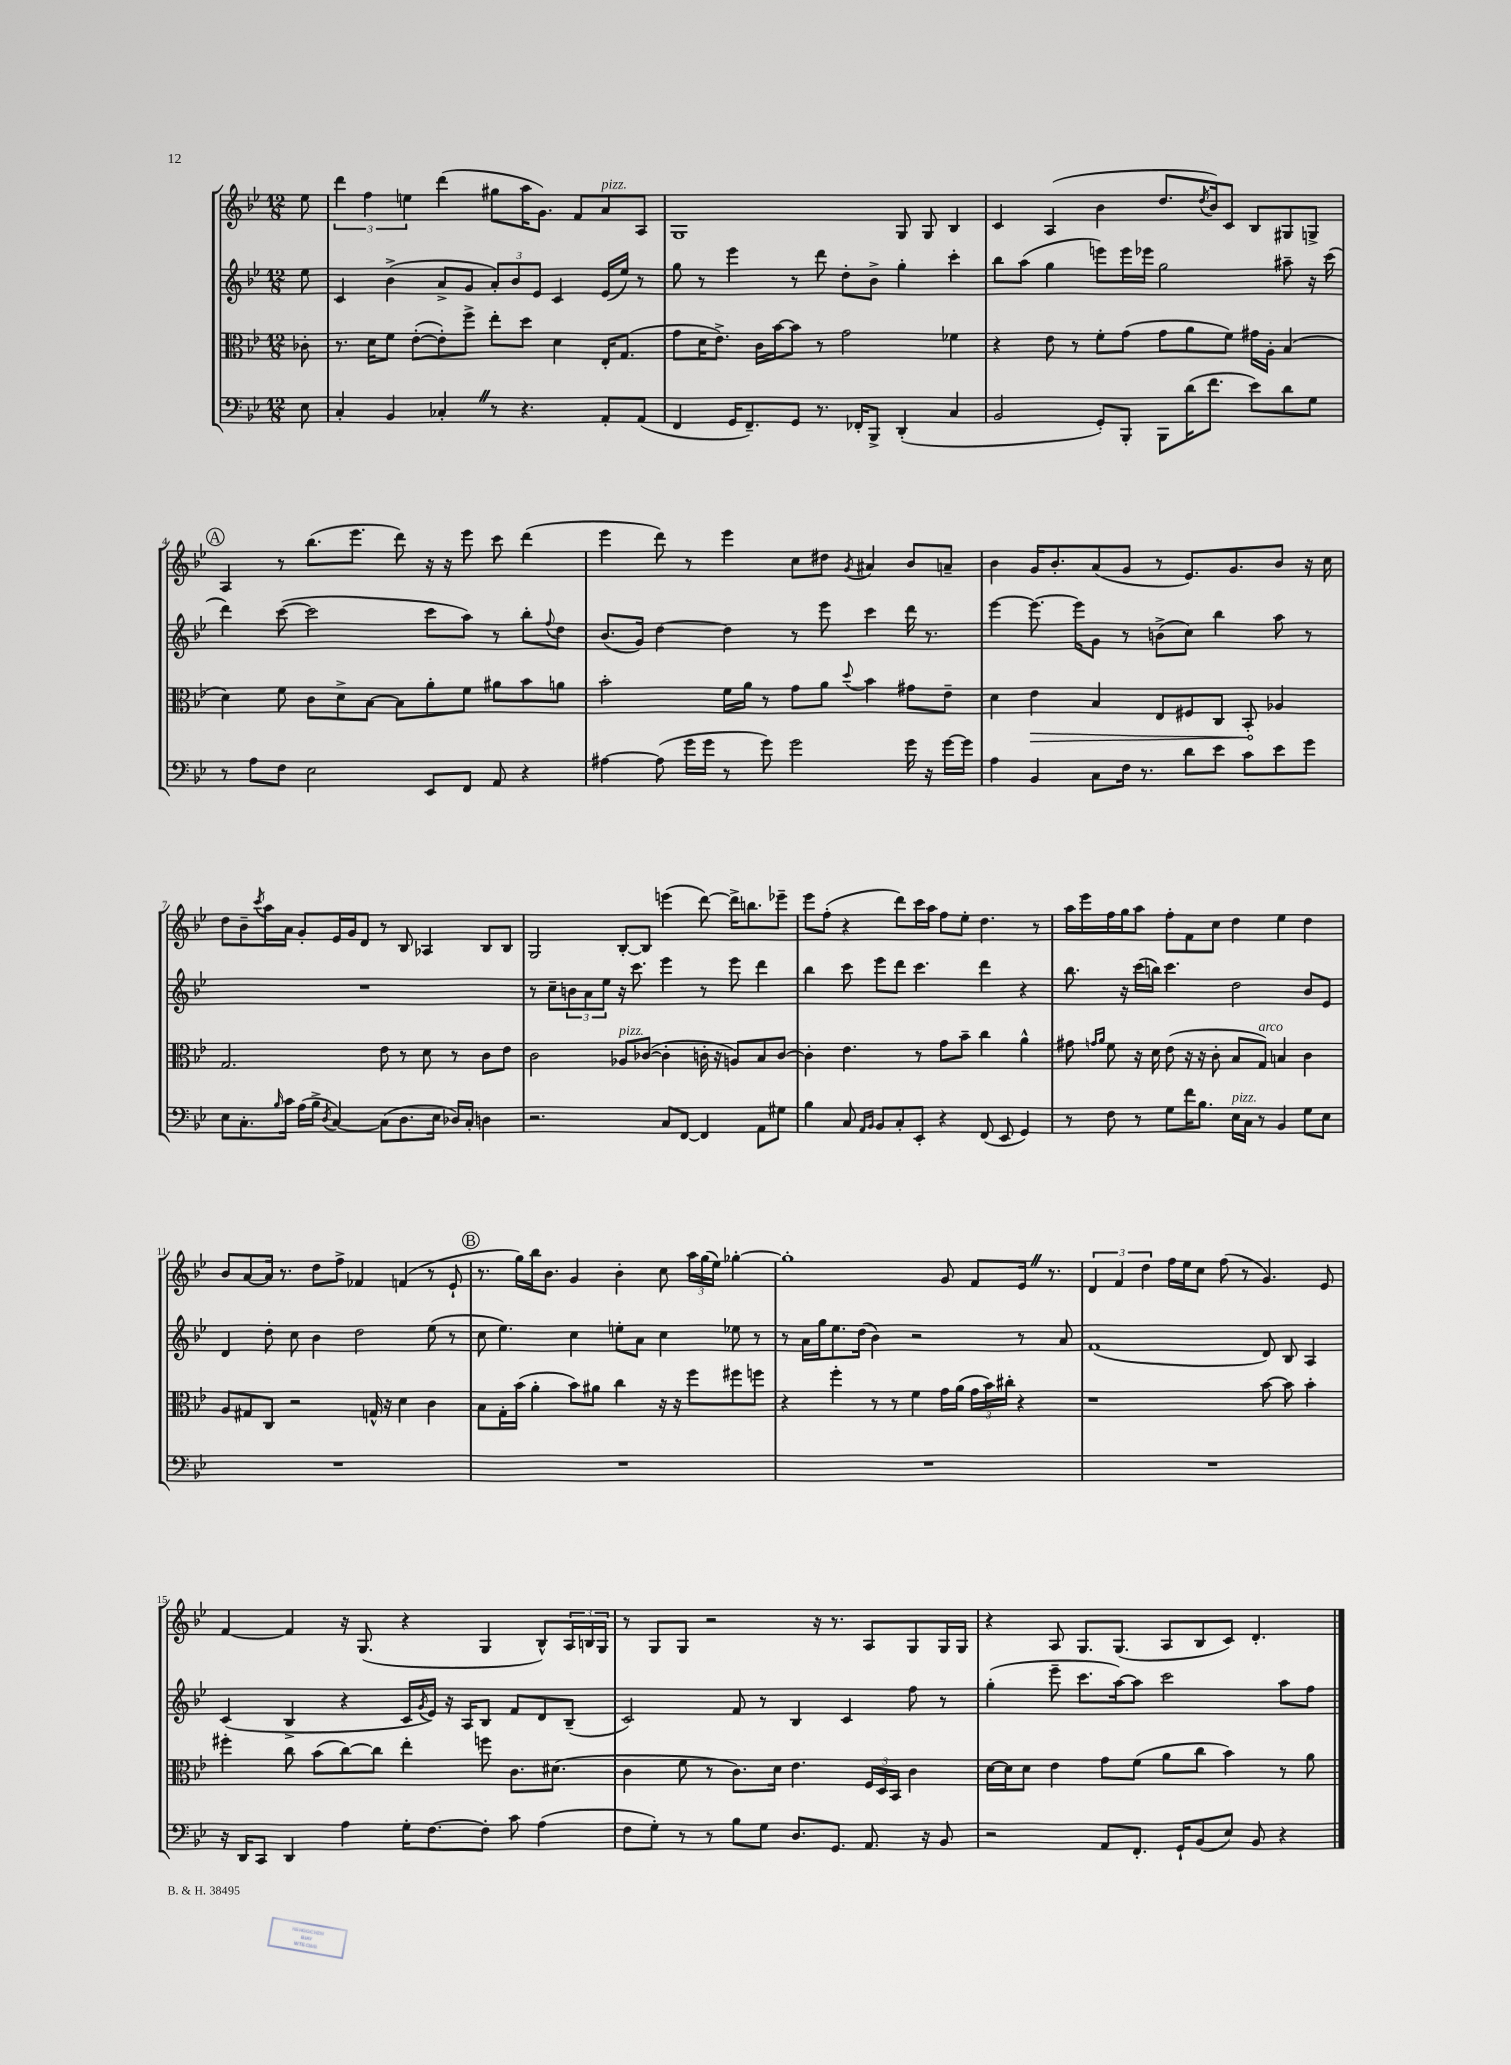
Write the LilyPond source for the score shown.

<<
\new StaffGroup <<
\new Staff = "s0" {
    \clef treble \key bes \major \numericTimeSignature \time 12/8 \partial 8
    ees''8 |
    \tuplet 3/2 { d'''4 f''4 e''4 } d'''4( gis''8 a''16 g'8.) f'8 a'8^\markup { \italic "pizz." } a8 |
    g1 g8 g8 bes4 |
    c'4 a4( bes'4 d''8. \acciaccatura { d''8 } bes'16) c'8 bes8 gis8 g8-> |
    \mark \markup { \circle "A" } a4 r8 bes''8.( ees'''8. d'''8) r16 r16 ees'''8 c'''8 d'''4( |
    ees'''4 d'''8) r8 ees'''4 c''8 dis''8 \acciaccatura { g'8 } ais'4 bes'8 a'8-- |
    bes'4 g'16 bes'8.-. a'8( g'8 r8 ees'8.) g'8. bes'8 r16 c''16 |
    d''8 bes'8-- \acciaccatura { c'''8 } a''16 a'16 g'8-. ees'16 g'16 d'8 r8 bes8 aes4 bes8 bes8 |
    g2 bes8~-. bes8 e'''4( d'''8~) d'''16-> b''8. ees'''8-- |
    ees'''8 f''8-.( r4 d'''8) c'''16 a''16 f''8 ees''8-. d''4. r8 |
    a''16 ees'''16 f''16 g''16 a''8 f''8-. f'8 c''8 d''4 ees''4 d''4 |
    bes'8 a'8~ a'16 r8. d''8 f''8-> fes'4 f'4( r8 ees'8-! |
    \mark \markup { \circle "B" } r8. g''16) bes''16 bes'8. g'4 bes'4-. c''8 \tuplet 3/2 { a''16 g''16( ees''16) } ges''4~-. |
    ges''1-. g'8 f'8 ees'16 \once \override BreathingSign.text = \markup { \musicglyph "scripts.caesura.straight" } \breathe r8. |
    \tuplet 3/2 { d'4 f'4 d''4 } f''16 ees''16 c''8 f''8( r8 g'4.) ees'8 |
    f'4~ f'4 r16 g8.( r4 g4 bes8-^) \tuplet 3/2 { a16 b16 g16 } |
    r8 g8 g8 r2 r16 r8. a8 g8 g16 g16 |
    r4 a8 g8. g8.( a8 bes8 c'8) d'4.-. \bar "|." |
}
\new Staff = "s1" {
    \clef treble \key bes \major \numericTimeSignature \time 12/8 \partial 8
    ees''8 |
    c'4 bes'4->( a'8-> g'8 \tuplet 3/2 { a'8-.) bes'8 ees'8 } c'4 ees'16( ees''16) r8 |
    g''8 r8 ees'''4 r8 d'''8 d''8-. bes'8-> g''4-. c'''4-. |
    bes''8 a''8( g''4 e'''8) e'''16 ees'''16 g''2 ais''8-- r16 c'''16( |
    \mark \markup { \circle "A" } d'''4) c'''8~( c'''2 c'''8 a''8) r8 bes''8-. \appoggiatura { f''8 } d''8 |
    bes'8.( g'16) d''4~ d''4 r8 ees'''8 c'''4 d'''16 r8. |
    ees'''4~ ees'''8.~ ees'''16 g'8 r8 b'8->( c''8) bes''4 a''8 r8 |
    R1. |
    r8 c''8-- \tuplet 3/2 { b'8 a'8 ees''8 } r16 c'''8. ees'''4 r8 ees'''8 d'''4 |
    bes''4 c'''8 ees'''8 d'''8 c'''4. d'''4 r4 |
    bes''8. r16 c'''16( b''16) c'''4. d''2 bes'8 ees'8 |
    d'4 d''8-. c''8 bes'4 d''2 ees''8( r8 |
    \mark \markup { \circle "B" } c''8 ees''4.) c''4 e''8-. a'8 c''4 ees''8 r8 |
    r8 a'16 g''16 ees''8. d''16( bes'4) r2 r8 a'8 |
    f'1( d'8) bes8 a4 |
    c'4( bes4-> r4 c'16 \acciaccatura { g'8 } ees'16) r16 a16 bes8 f'8 d'8 bes8--( |
    c'2) f'8 r8 bes4 c'4 f''8 r8 |
    g''4-.( ees'''8-- c'''8. a''16~) a''8 c'''2 a''8 f''8 \bar "|." |
}
\new Staff = "s2" {
    \clef alto \key bes \major \numericTimeSignature \time 12/8 \partial 8
    ces'8-. |
    r8. d'16 f'8 ees'8~-.( ees'8-.) f''8-> ees''8-. d''8 d'4 ees16-. g8.( |
    g'8 d'16 ees'8.->) c'16 bes'16~ bes'8 r8 g'2 fes'4 |
    r4 ees'8 r8 f'8-. g'8( g'8 a'8 f'8) gis'16 a16-. bes4( |
    \mark \markup { \circle "A" } d'4) f'8 c'8 d'8-> bes8~ bes8 a'8-. f'8 ais'8 bes'8 a'8 |
    bes'2-. f'16 a'16 r8 g'8 a'8 \appoggiatura { d''8 } bes'4 gis'8 ees'8-- |
    d'4 \once \override Hairpin.circled-tip = ##t ees'4\> bes4 ees8 fis8 c8 bes,8-.\! aes4 |
    g2. ees'8 r8 d'8 r8 c'8 ees'8 |
    c'2 aes8^\markup { \italic "pizz." } ces'8~( ces'4-. c'16-. r16 a8) bes8 c'8~ |
    c'4-. ees'4. r8 g'8 bes'8-- c''4 a'4-^ |
    gis'8 \grace { g'16 a'16 } f'8 r16 d'16 ees'8( r16 r16 c'8-. bes8 g8^\markup { \italic "arco" }) b4 c'4 |
    a8 gis8 c8 r2 g16-^ r16 d'4 c'4 |
    \mark \markup { \circle "B" } bes8 g16-. bes'16( a'4-. bes'8) ais'8 c''4 r16 r16 f''8 fis''8 f''8 |
    r4 f''4-. r8 r8 f'4 g'16 a'16( \tuplet 3/2 { g'16 bes'16) cis''16-. } r4 |
    r1 bes'8~ bes'8 bes'4-. |
    fis''4-. c''8 bes'8( c''8~) c''8 ees''4-. f''8 c'8. dis'8.( |
    c'4 f'8 r8 c'8.) d'16 ees'4. \tuplet 3/2 { f16 d16 bes,16 } c'4 |
    d'16~ d'16 d'8 ees'4 g'8 f'8( a'8 c''8 bes'4) r8 a'8 \bar "|." |
}
\new Staff = "s3" {
    \clef bass \key bes \major \numericTimeSignature \time 12/8 \partial 8
    ees8 |
    c4-. bes,4 ces4-. \once \override BreathingSign.text = \markup { \musicglyph "scripts.caesura.straight" } \breathe r8 r4. a,8-. a,8( |
    f,4 g,16 f,8.--) g,8 r8. fes,16-. bes,,8-> d,4-.( c4 |
    bes,2 g,8-.) bes,,8-. bes,,8 d'16( f'8. ees'8) d'8 g8 |
    \mark \markup { \circle "A" } r8 a8 f8 ees2 ees,8 f,8 a,8 r4 |
    ais4~ ais8( g'16 g'16 r8 g'8) g'2 g'16 r16 g'16~ g'16 |
    a4 bes,4 c8 f16 r8. d'8 ees'8 c'8 ees'8 g'8 |
    ees8 c8.-. \grace { bes16 } c'16 a16( bes16-> \acciaccatura { d8 } c4~) c8( d8. ees16 des16) c16-. d4 |
    r2. c8 f,8~ f,4 a,8 gis8 |
    bes4 c8 \grace { a,16 bes,16 } bes,8 c8-. ees,8-. r4 f,8( ees,8 g,4) |
    r8 f8 r8 g8 f'16 bes8. ees16^\markup { \italic "pizz." } c16 r8 bes,4 g8 ees8 |
    R1. |
    \mark \markup { \circle "B" } R1. |
    R1. |
    R1. |
    r16 d,16 c,8 d,4 a4 g16-. f8.~ f8-. c'8 a4( |
    f8 g8-.) r8 r8 bes8 g8 d8. g,8. a,8. r16 bes,8 |
    r2 a,8 f,8.-. g,16-! bes,8( ees8) bes,8 r4 \bar "|." |
}
>>
>>
